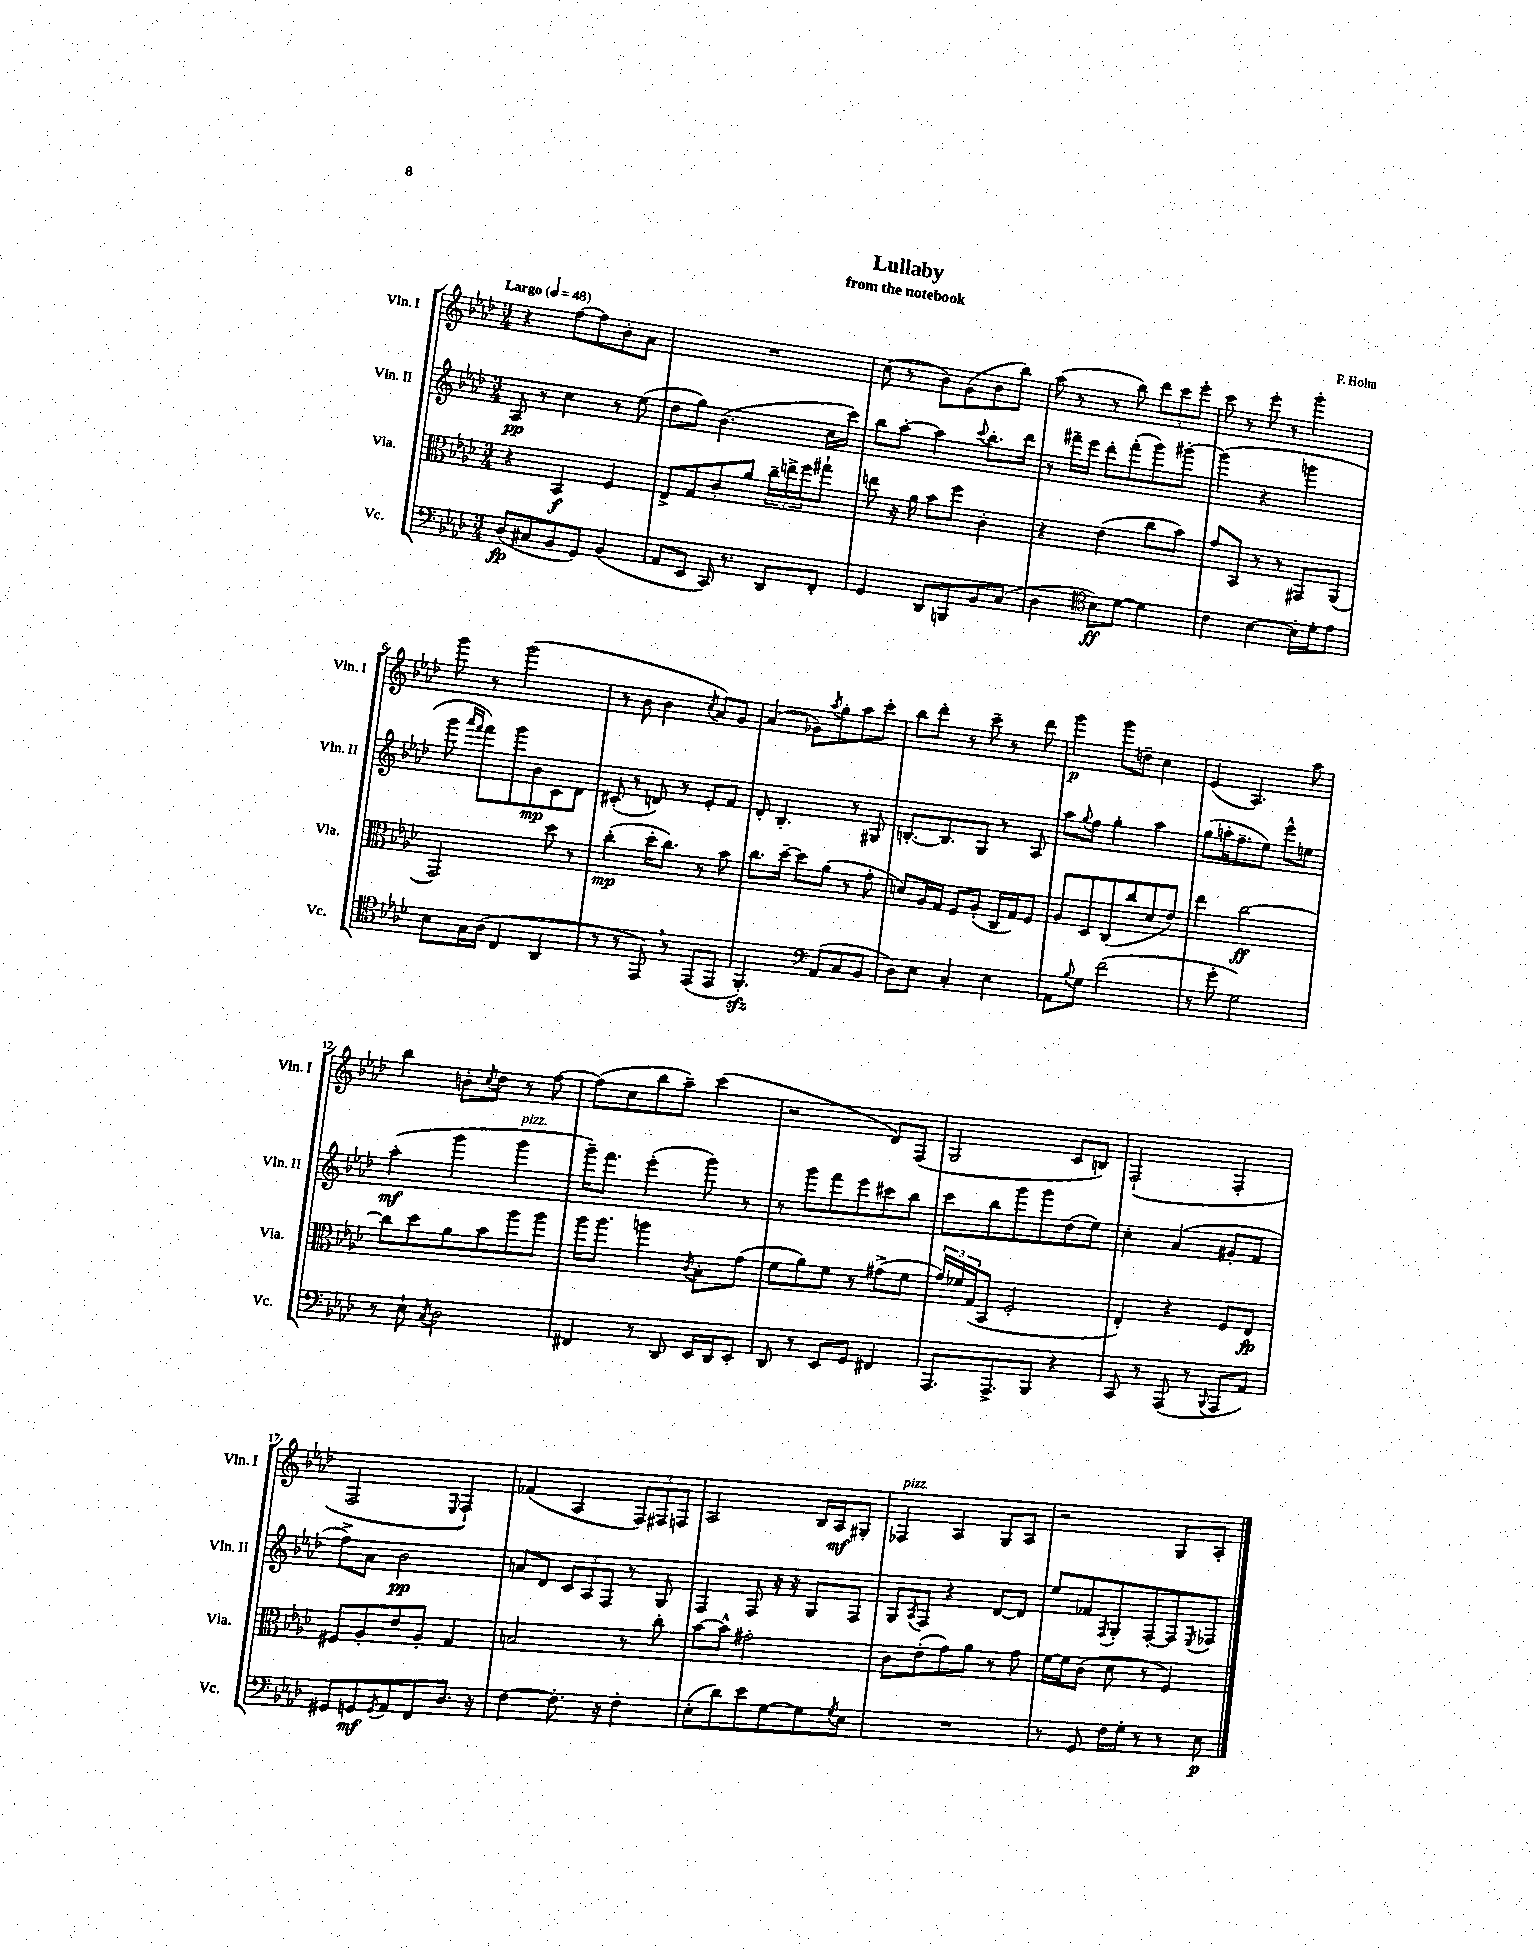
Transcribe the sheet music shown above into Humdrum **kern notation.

**kern	**kern	**kern	**kern
*staff4	*staff3	*staff2	*staff1
*clefF4	*clefC3	*clefG2	*clefG2
*k[b-e-a-d-]	*k[b-e-a-d-]	*k[b-e-a-d-]	*k[b-e-a-d-]
*M3/4	*M3/4	*M3/4	*M3/4
*MM48	*MM48	*MM48	*MM48
(8D-	4r	8A-	4r
8C#	.	8r	.
8BB-	4BB-	4cc	[8ff
8GG)	.	.	8ff]
(4BB-	4F	8r	8b-'
.	.	(8ee-	8a-
=	=	=	=
8AA-	8E-^	8dd-	2.r
8EE-	8G	8gg)	.
16CC)	8c'	(4.b-	.
8.r	.	.	.
.	8a-	.	.
8DD-	24cc~	.	.
.	24ee^	.	.
.	24ff	.	.
8FF'	8gg#`	16cc	.
.	.	16ccc)	.
=	=	=	=
4GG	8ee	8bb-	(8cc
.	16r	[8aa-'	8r
.	16a-	.	.
8DD-	8b-	4aa-]	8b-)
8BBB	8ff	.	(8g
.	.	8qqccc	.
8BB-	4c'	8.bb-'	8b-
(8C	.	.	8bb-)
.	.	16ddd-	.
=	=	=	=
4D-	4r	8r	(8aa-
.	.	16fff#~	8r
.	.	16eee-	.
*clefC4	*	*	*
8B-)	(4e-	8ddd-'	8r
[8d-	.	(8fff#'	8bb-)
4d-]	8cc	8ggg)	12ddd-
.	.	.	12ccc
.	8b-)	[8ggg#'	.
.	.	.	12eee-'
=	=	=	=
4c	8g	(4ggg#]	8ccc
.	8BB-	.	8r
[4B-	8r	4r	8eee-'
.	8r	.	8r
16B-']	8GG#	4ggg	4ggg'
16d-'	.	.	.
8e-	(8AA-	.	.
=	=	=	=
8B-	2GG)	8ggg	8ggg
.	.	16qqaaa-	.
.	.	16qqfff	.
16G	.	8fff)	8r
(16A-	.	.	.
4C	.	8ggg	(2ggg
.	.	8b-	.
4AA-	8dd-	8c	.
.	8r	8d-	.
=	=	=	=
8r	(4cc'	(8c#'	8r
8r	.	8r	8b-
8EE-)	16dd-'	8d)	4b-
.	8.cc)	.	.
8r	.	8r	.
.	.	.	8qcc
(8EE-	8r	8e-'	8a-)
8EE-	8b-	8f	8g
=	=	=	=
4.FF')	8.cc	8d-'	(4a-
.	.	4.B-'	.
.	[16dd-~	.	.
.	8dd-]	.	8g-)
*clefF4	*	*	*
.	.	.	8qaa-
(8AA-	(8a-	.	8gg'
8C	8r	8r	8aa-
8BB-	8g'	8G#	8ccc'
=	=	=	=
8D-)	8d)	[8.B'	8bb-
8E-	16A-	.	8ddd-'
.	16G	8.B]	.
4C'	8F	.	8r
.	(8A-'	8G	8ccc~
4E-	16C	8r	8r
.	16G)	.	.
.	8F	8A-	8ddd-
=	=	=	=
8AA-	8A-	8aa-	4ggg
8qqB-	.	8qqgg	.
8G	8D-	8ff	.
(2f	(8C	4gg'	8ggg
.	8cc	.	8dd~
.	8d-	4aa-	4cc
.	8e-)	.	.
=	=	=	=
8r	4ee-	(8gg	(4e-
8g'	.	16aa'	.
.	.	8.ff~	.
2G)	[2cc	.	4.A-)
.	.	8ee-)	.
.	.	8eee-^^	.
.	.	8ee	8aa-
=	=	=	=
8r	8cc]	(4aa-'	4bb-
8E-`	8dd-	.	.
8qC	.	.	.
2D-	8a-	4ggg	8b'
.	.	.	8qcc
.	8b-	.	8dd-
.	8aa-	4ggg	8r
.	8aa-	.	[8ff
=	=	=	=
4FF#	16aa-	16ggg~)	(8ff]
.	8.aa-	8.fff	.
.	.	.	8cc
8r	4aa	(4eee-'	8bb-
8DD-	.	.	8aa-~)
.	8qc	.	.
16EE-	8B-'	8ggg)	(4ccc
16DD-	.	.	.
8EE-'	(8g	8r	.
=	=	=	=
8DD-	8f	8r	2r
8r	8a-)	8ggg	.
8EE-	8f	8fff	.
8GG	8r	8eee-	.
4FF#	(8g#^	8ccc#	8d-)
.	8f	8bb-	(8F
=	=	=	=
8.AAA-	24g)	8ccc	2G
.	24f-	.	.
.	(24G	.	.
.	8BB-	8bb-	.
8.AAA-^	.	.	.
.	2F'	8ggg	.
8BBB-	.	8ggg	.
4r	.	(8dd-	8c
.	.	8ee-)	8B)
=	=	=	=
8CC	4E-')	4cc'	(2F`
8r	.	.	.
(8AAA-	4r	(4a-	.
8r	.	.	.
8qqBBB-	.	.	.
8AAA-	8F	8g#'	4F'
8AA-)	8E-	8f	.
=	=	=	=
8GG#	8F#	8ff^)	2F
8GG	8A-'	8a-	.
8qGG	.	.	.
8AA-	8e-	2b-	.
8FF	8A-'	.	.
.	.	.	8qqE-
8.D-	4G	.	4F`)
16r	.	.	.
=	=	=	=
[4F	2B	8a	(4f-
.	.	8d-	.
8.F']	.	12c	4A-
.	.	12A-	.
.	.	12F	.
16r	.	.	.
4F'	8r	8r	12F)
.	.	.	12F#
.	8cc'	8G	.
.	.	.	12F
=	=	=	=
(8E-'	[8b-	4F	2A-
8d-)	8b-^^]	.	.
8e-	2g#'	8F	.
[8G	.	16r	.
.	.	16r	.
8G]	.	8G	16B-
.	.	.	16A-
8qG	.	.	.
8E-	.	8F	8G#'
=	=	=	=
2.r	8c	8G	4F-
.	.	8qA-	.
.	(8e-'	8F	.
.	8g)	4r	4A-
.	8a-	.	.
.	8r	[8d-	8G
.	8g	8d-]	8A-
=	=	=	=
8r	[16f	8ee-	2r
.	16f]	.	.
8GG	(8c	8f-	.
.	.	8qF	.
16F	8d-	8G'	.
16G'	.	.	.
8r	8r	[8F'	.
8r	4F)	8F]	8G
.	.	8qE-	.
8E-	.	8F-	8A-'
==	==	==	==
*-	*-	*-	*-
